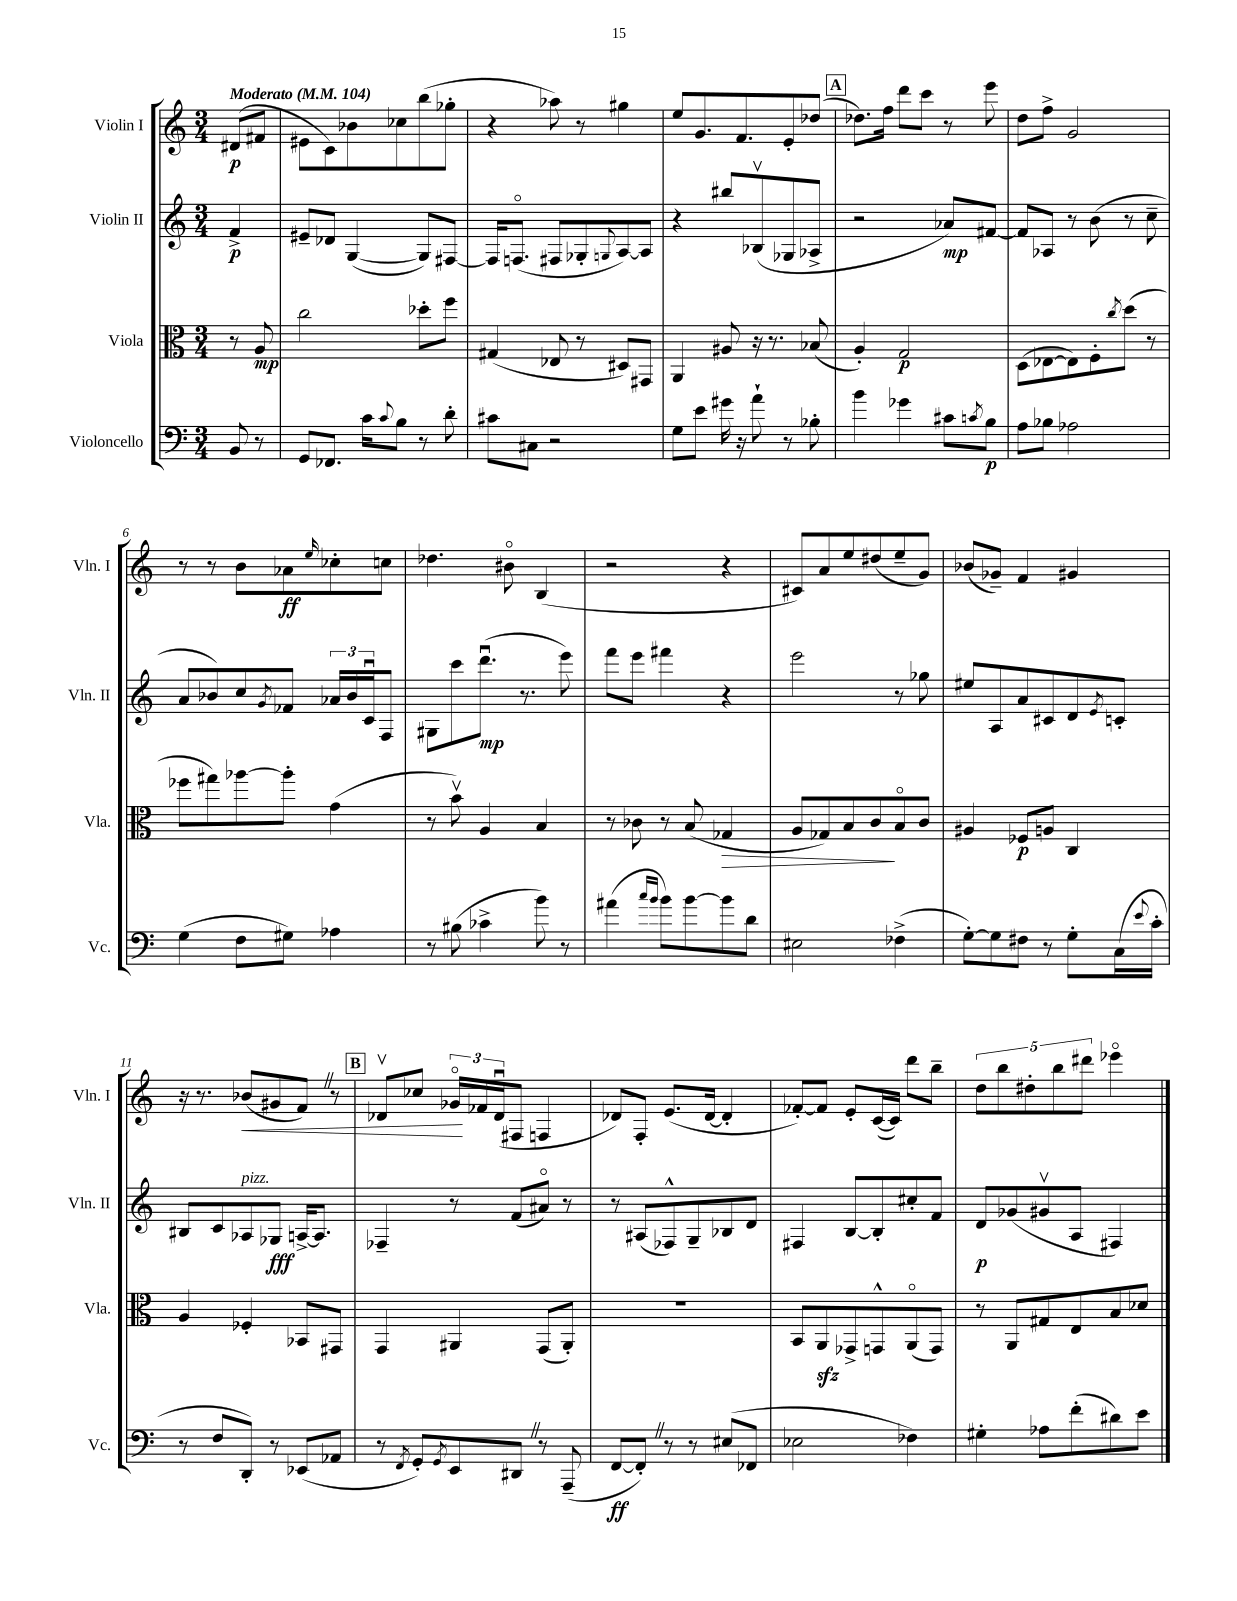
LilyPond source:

<<
\new StaffGroup <<
\new Staff = "s0" \with { instrumentName = "Violin I" shortInstrumentName = "Vln. I" } {
    \clef treble \key c \major \numericTimeSignature \time 3/4 \partial 4 \tempo "Moderato" 4 = 104
    dis'8\p( fis'8 |
    eis'8 c'8) bes'8 ces''8 b''8( ges''8-. |
    r4 aes''8) r8 gis''4 |
    e''8 g'8. f'8. e'8-. des''8( |
    \mark \markup { \box "A" } des''8.) f''16 d'''8 c'''8 r8 e'''8 |
    d''8 f''8-> g'2 |
    r8 r8 b'8 aes'8\ff \grace { e''16 } ces''8-. c''8 |
    des''4. bis'8\flageolet b4( |
    r2 r4 |
    cis'8) a'8 e''8 dis''8( e''8-- g'8) |
    bes'8( ges'8--) f'4 gis'4 |
    r16 r8. bes'8\<( gis'8 f'8) \once \override BreathingSign.text = \markup { \musicglyph "scripts.caesura.straight" } \breathe r8 |
    \mark \markup { \box "B" } des'8\upbow ces''8 \tuplet 3/2 { ges'16\flageolet\! fes'16 des'16\downbow( } fis8 f4 |
    des'8) f8-. e'8.( des'16~ des'4-. |
    fes'8~-.) fes'8 e'8-. c'16~( c'16) d'''8 b''8-- |
    \tuplet 5/4 { d''8 b''8 dis''8-. b''8 dis'''8 } ees'''4\flageolet \bar "|." |
}
\new Staff = "s1" \with { instrumentName = "Violin II" shortInstrumentName = "Vln. II" } {
    \clef treble \key c \major \numericTimeSignature \time 3/4 \partial 4
    f'4->\p |
    eis'8-- des'8 g4~( g8) fis8~ |
    fis16 f8.\flageolet( fis8 ges8-. \appoggiatura { g8 } a8~) a8 |
    r4 bis''8 bes8\upbow( ges8 aes8-> |
    \mark \markup { \box "A" } r2 aes'8\mp) fis'8~ |
    fis'8 aes8 r8 b'8( r8 c''8-- |
    a'8 bes'8) c''8 \acciaccatura { g'8 } fes'8 \tuplet 3/2 { aes'16 bes'16 c'16\downbow } f8 |
    gis8 c'''8 d'''8.\downbow\mp( r8. e'''8) |
    f'''8 e'''8 fis'''4 r4 |
    e'''2 r8 ges''8 |
    eis''8 a8 a'8 cis'8 d'8 \acciaccatura { e'8 } c'8-. |
    bis8 c'8 aes8^\markup { \italic "pizz." } ges8\fff a16~-> a8. |
    \mark \markup { \box "B" } fes4-- r8 f'8( ais'8\flageolet) r8 |
    r8 ais8( fes8-^) g8-- bes8 d'8 |
    fis4 b8~ b8-. cis''8-. f'8 |
    d'8\p ges'8( gis'8\upbow a8 fis4) \bar "|." |
}
\new Staff = "s2" \with { instrumentName = "Viola" shortInstrumentName = "Vla." } {
    \clef alto \key c \major \numericTimeSignature \time 3/4 \partial 4
    r8 a8\mp |
    c''2 des''8-. f''8 |
    gis4( ees8 r8 dis8) gis,8 |
    a,4 ais8 r16 r8. bes8( |
    \mark \markup { \box "A" } a4-.) g2\p |
    d8( ees8~ ees8) f8-. \acciaccatura { c''8 } d''8( r8 |
    fes''8 gis''8) aes''8~ aes''8-. g'4( |
    r8 b'8\upbow) a4 b4 |
    r8 ces'8 r8 b8( ges4\> |
    a8 ges8) b8 c'8\! b8\flageolet c'8 |
    ais4 fes8\p a8 c4 |
    a4 fes4-. bes,8 gis,8 |
    \mark \markup { \box "B" } g,4 ais,4 g,8( ais,8-.) |
    R2. |
    b,8 a,8\sfz ges,8-> g,8-^ a,8\flageolet( g,8) |
    r8 a,8 gis8 e8 b8 des'8 \bar "|." |
}
\new Staff = "s3" \with { instrumentName = "Violoncello" shortInstrumentName = "Vc." } {
    \clef bass \key c \major \numericTimeSignature \time 3/4 \partial 4
    b,8 r8 |
    g,8 fes,8. c'16 \appoggiatura { c'8 } b8 r8 d'8-. |
    cis'8 cis8 r2 |
    g8 e'8 gis'16 r16 a'8-! r8 bes8-. |
    \mark \markup { \box "A" } b'4 ges'4 cis'8 \acciaccatura { c'8 } b8\p |
    a8 bes8 aes2 |
    g4( f8 gis8) aes4 |
    r8 bis8( ces'4-> b'8) r8 |
    ais'4( \grace { c''16 b'16 } b'8) b'8~ b'8 d'8 |
    eis2 fes4->( |
    g8~-.) g8 fis8 r8 g8-. c16( \appoggiatura { e'8 } c'16-. |
    r8 f8 d,8-.) r8 ees,8( aes,8 |
    \mark \markup { \box "B" } r8 \acciaccatura { f,8 } g,8-.) \acciaccatura { g,8 } e,8 dis,8 \once \override BreathingSign.text = \markup { \musicglyph "scripts.caesura.straight" } \breathe r8 a,,8--( |
    f,8~\ff f,8-.) \once \override BreathingSign.text = \markup { \musicglyph "scripts.caesura.straight" } \breathe r8 r8 eis8( fes,8 |
    ees2 fes4) |
    gis4-. aes8 f'8-.( dis'8) e'8 \bar "|." |
}
>>
>>
